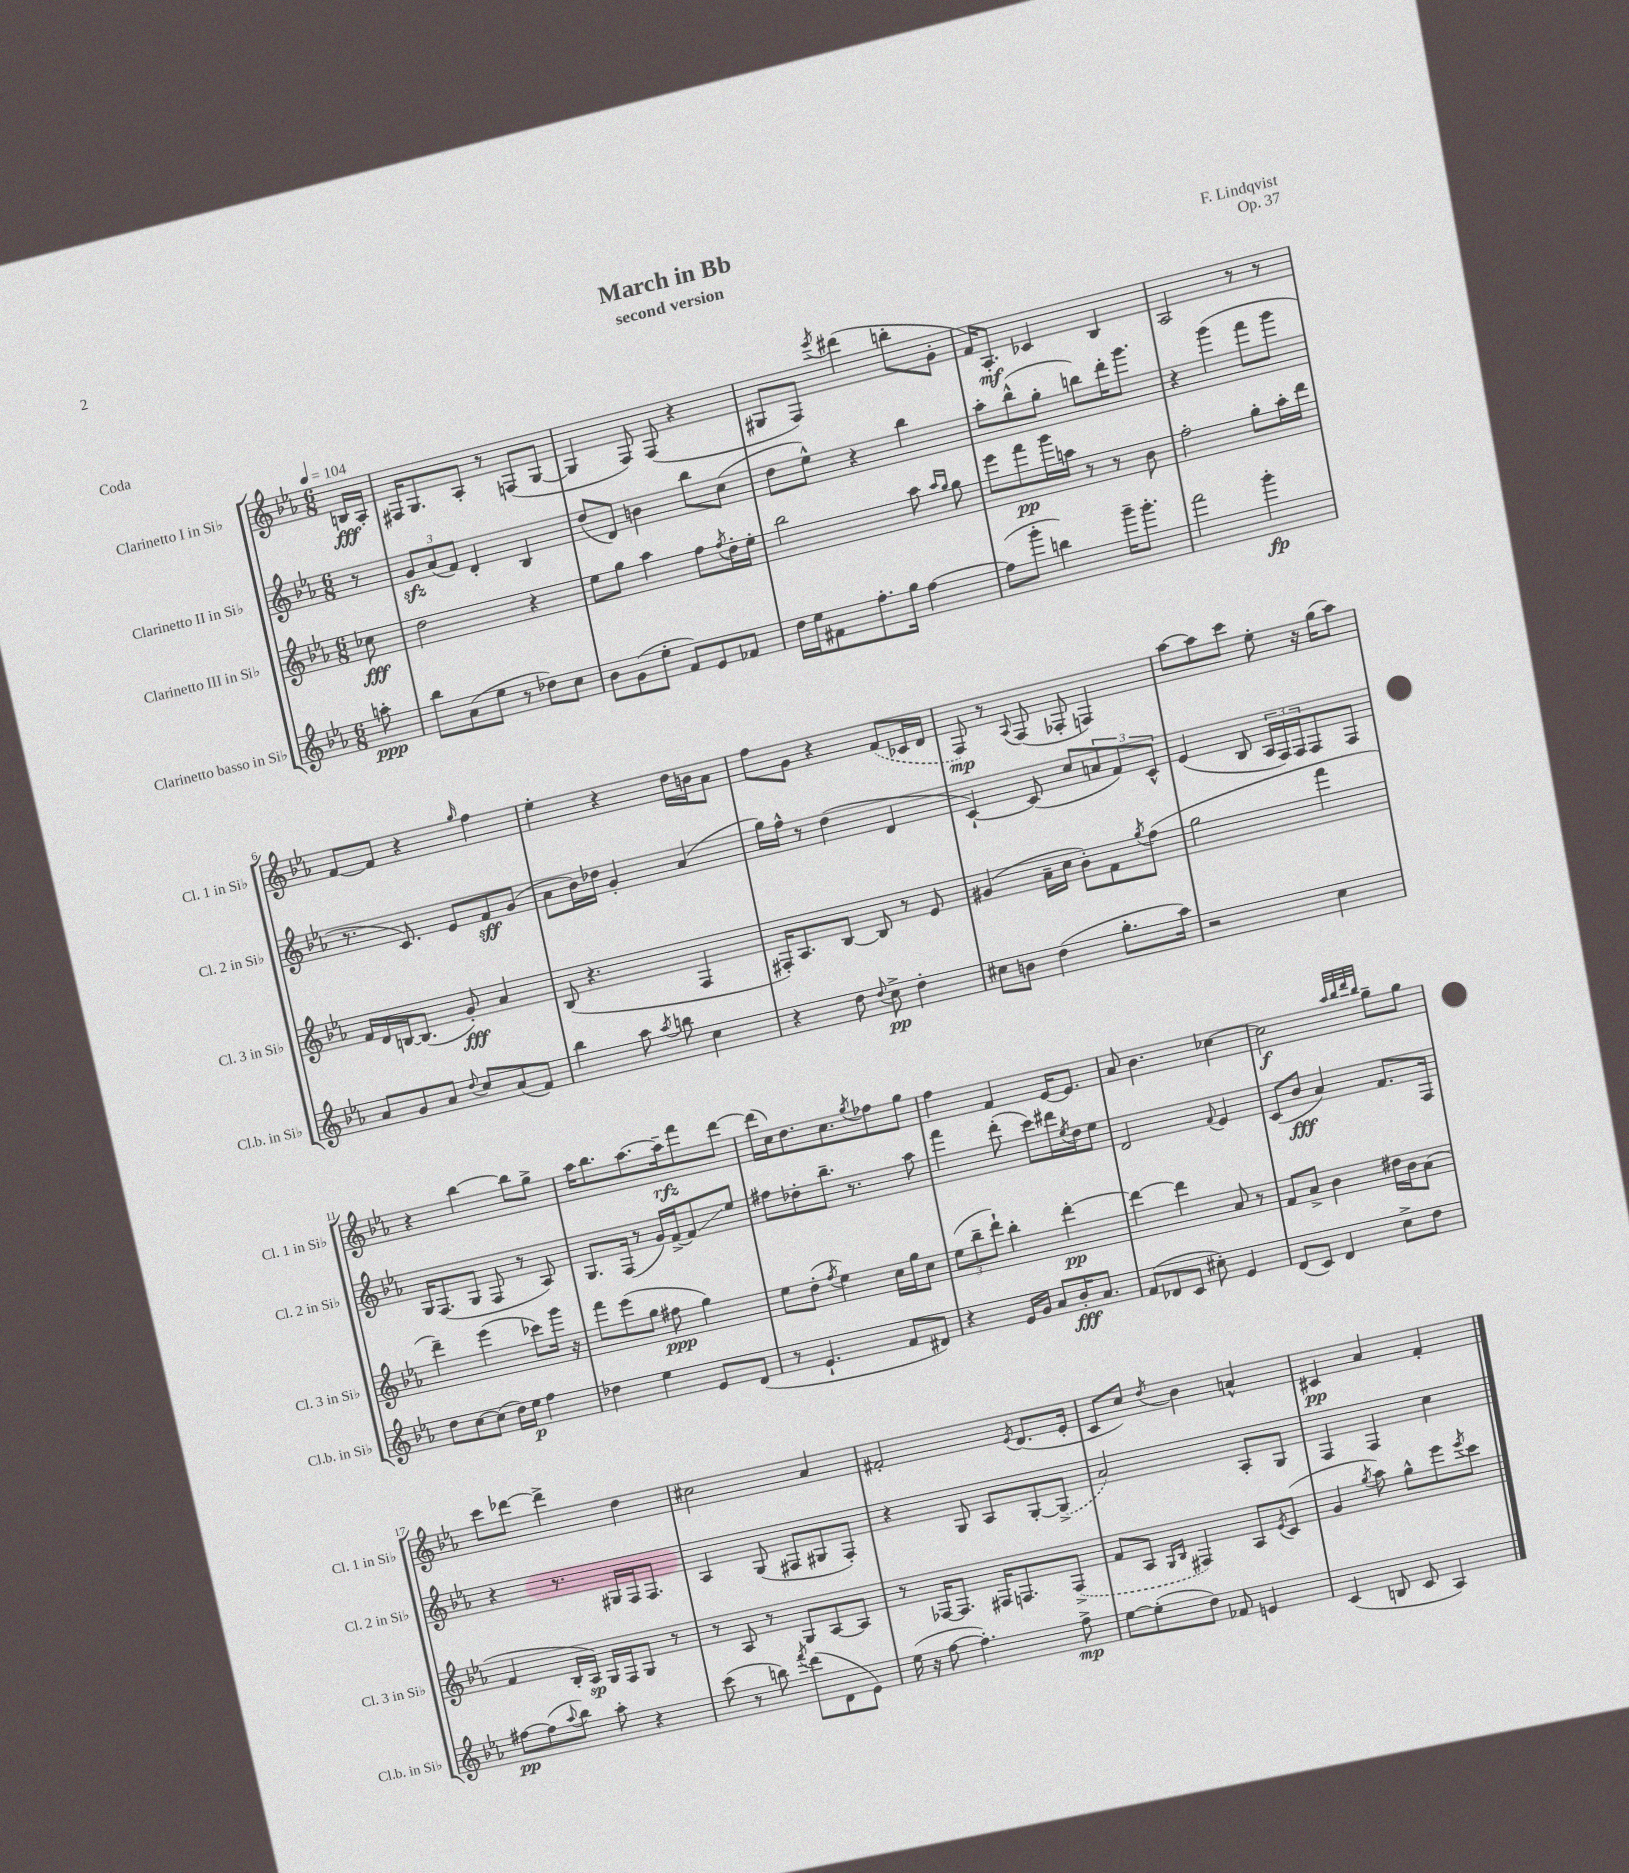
\header { title = "March in Bb" composer = "F. Lindqvist" subtitle = "second version" opus = "Op. 37" piece = "Coda" }
<<
\new StaffGroup <<
\new Staff = "s0" \with { instrumentName = "Clarinetto I in Sib" shortInstrumentName = "Cl. 1 in Sib" } {
    \clef treble \key ees \major \numericTimeSignature \time 6/8 \partial 8 \tempo 4 = 104
    b16\fff aes16-. |
    fis16 g8. aes8-. r8 f8( g8~ |
    g4 f8) f8( r4 |
    gis8 f8) \acciaccatura { ees'''8 } dis'''4( b''8-. g'8-. |
    f'16) aes8.-.\mf ces'4 bes4 |
    aes2 r8 r8 |
    f'8~ f'8 r4 \grace { g''16 } f''4 |
    ees''4-. r4 d''16 b'16 aes'8 |
    f''8 g'8 r4 \once \slurDashed f'8( ces'16 d'16 |
    f8\mp) r8 \appoggiatura { aes8 } f8( fes8-. f4) |
    aes''8~ aes''8 c'''8 ees''8-. r16 g''16( aes''8) |
    r4 bes''4~ bes''8 g''8-> |
    aes''16 bes''8. aes''8.~ aes''16--\rfz f'''8 d'''8~ |
    d'''16( c''16) d''8. c''8. \acciaccatura { g''8 } fes''8 g''8 |
    f''4 f'4 ees'16~ ees'8. |
    aes'8 bes'4. ces''4~ |
    ces''2\f \grace { aes''32 bes''32 d'''32 bes''32 } g''8-- g''8 |
    c'''8 des'''8~ des'''4-> d''4 |
    cis''2 aes'4 |
    fis'2-. \acciaccatura { ees'8 } d'8.( ees'16-. |
    c'8 c''8) \acciaccatura { d''8 } bes'4 a'4-^ |
    cis'4\pp aes'4 f'4-. \bar "|." |
}
\new Staff = "s1" \with { instrumentName = "Clarinetto II in Sib" shortInstrumentName = "Cl. 2 in Sib" } {
    \clef treble \key ees \major \numericTimeSignature \time 6/8 \partial 8
    r8 |
    \tuplet 3/2 { g'8\sfz aes'8( f'8) } d'4-. bes4 |
    d''8( d'8) b'4 bes''8 c''8( |
    d''8 ees''8-^) r4 bes''4 |
    aes''8-. bes''8-^( g''8-. b''8) d'''16-. g'''8. |
    r4 g'''4( f'''8 g'''8 |
    r8. c'8.) ees'8 f'8\sff g'8( |
    aes'8 bes'16) des''16 g'4-. aes'4( |
    g''16) f''16-^ r8 d''4( d'4 |
    c'4~-!) c'8( c''8 \tuplet 3/2 { a'8 f'8) c'8-^ } |
    ees'4( bes8 \tuplet 3/2 { aes16 f16) f16 } f8 f8 |
    g16 f8.( g8 f8 r8 aes8) |
    g8. f16( r8 g'16) f'16~-> f'8\glissando ees''8 |
    fis''8 des''8-. bes''8.-- r8. aes''8 |
    f'''4 d'''8-.( c'''8) dis'''16 \acciaccatura { ees''8 } d''16 ees''8 |
    d'2 \appoggiatura { f'8 } ees'4 |
    c'8( bes'8\fff aes'4) f'8. f16 |
    r4 r8. gis16 f16 f8. |
    aes4 g8( fis8 gis8 fis8-.) |
    r4 g8 aes8 g8~-. \once \slurDashed g8->( |
    aes'2) aes8-. g8 |
    f4 f4 c''4 \bar "|." |
}
\new Staff = "s2" \with { instrumentName = "Clarinetto III in Sib" shortInstrumentName = "Cl. 3 in Sib" } {
    \clef treble \key ees \major \numericTimeSignature \time 6/8 \partial 8
    ces''8\fff |
    d''2 r4 |
    ees''8 g''8 aes''4 f''8 \acciaccatura { f''8 } d''16-. ees''16-. |
    bes''2 aes''8 \grace { aes''16 g''16 } g''8 |
    ees'''8 f'''8\pp g'''16 a''16 r8 r8 bes'8 |
    f''2-. g''8-. aes''16-. d'''16 |
    f'16 d'16 b16~ b8.( g'8-.\fff) aes'4 |
    bes8( r4. f4 |
    fis16-.) aes8. bes8~ bes8 r8 ees'8 |
    gis'4( aes'16-- c''16 bes'8-.) f'8 \acciaccatura { g''8 } f''8( |
    g''2 f'''4 |
    d'''4--) ees'''4( ces'''8) g'''16 r16 |
    f'''8 ees'''8( g''8 fis''8\ppp g''4) |
    ees''8 d''8-.( \acciaccatura { f''8 } ees''4) c''16 g''16 c''8 |
    \tuplet 3/2 { ees''8( bes''8-- d'''8-!) } bes''4-. d'''4~-.\pp |
    d'''4~ d'''4 aes'8 r8 |
    f'8 aes'8-> bes'4 dis''16 bes'16 aes'8( |
    f'4 bes16-. aes16\sp) g16 f16 g8 r8 |
    r8 aes8 r8 g8 aes8~ aes8 |
    r8 fes16~ fes8. fis16 f8. \once \slurDashed f8->( |
    f'8 aes8 \grace { g16 bes16 } fis4) aes8 \acciaccatura { ees'8 } c'8( |
    g'4 \acciaccatura { g''8 } aes''8) g''8-^ ees'''8 \acciaccatura { ees'''8 } c'''8 \bar "|." |
}
\new Staff = "s3" \with { instrumentName = "Clarinetto basso in Sib" shortInstrumentName = "Cl.b. in Sib" } {
    \clef treble \key ees \major \numericTimeSignature \time 6/8 \partial 8
    a''8-.\ppp |
    bes''8 aes'8( ees''8 r8 des''8) c''8 |
    bes'8 g'8( ees''8-. f'8) ees'8 fes'8 |
    d''16 ees''16 fis'8 f''8.-. g''16 f''4~ |
    f''8( g'''8-. b''4) g'''16-- g'''8.-. |
    f'''2 g'''4-.\fp |
    aes'8 g'8 aes'8 \appoggiatura { d''8 } c''8 aes'8( f'8) |
    bes''4 aes''8 \acciaccatura { aes''8 } b''8 c''4 |
    r4 d''8 \appoggiatura { d''8 } c''8->\pp d''4-. |
    cis''8 b'8 d''4( g''8.-. aes''16) |
    r2 c''4 |
    d''8 c''8~ c''8( d''16) ees''16\p f''4 |
    des''4 ees''4 ees'8 d'8( |
    r8 ees'4.-! f'8 dis'8) |
    r4 ees'16 g'16 aes'8 bes'16-.\fff aes'8. |
    f'8( des'8 c'8 cis''8-.) ees'4 |
    d'8( c'8) d'4 c''8-> d''8 |
    fis''8~\pp fis''8( \appoggiatura { aes''8 } bes''8) aes''8-. r4 |
    c'''8( r8 b''8) \acciaccatura { f'''8 } d'''8( d'8 ees'8) |
    ees''16( r16 f''8~ f''4.-.) f''8->\mp |
    ees''8~ ees''8-.( d''8) fes'8 e'4 |
    c'4( b8 c'8 aes4) \bar "|." |
}
>>
>>
